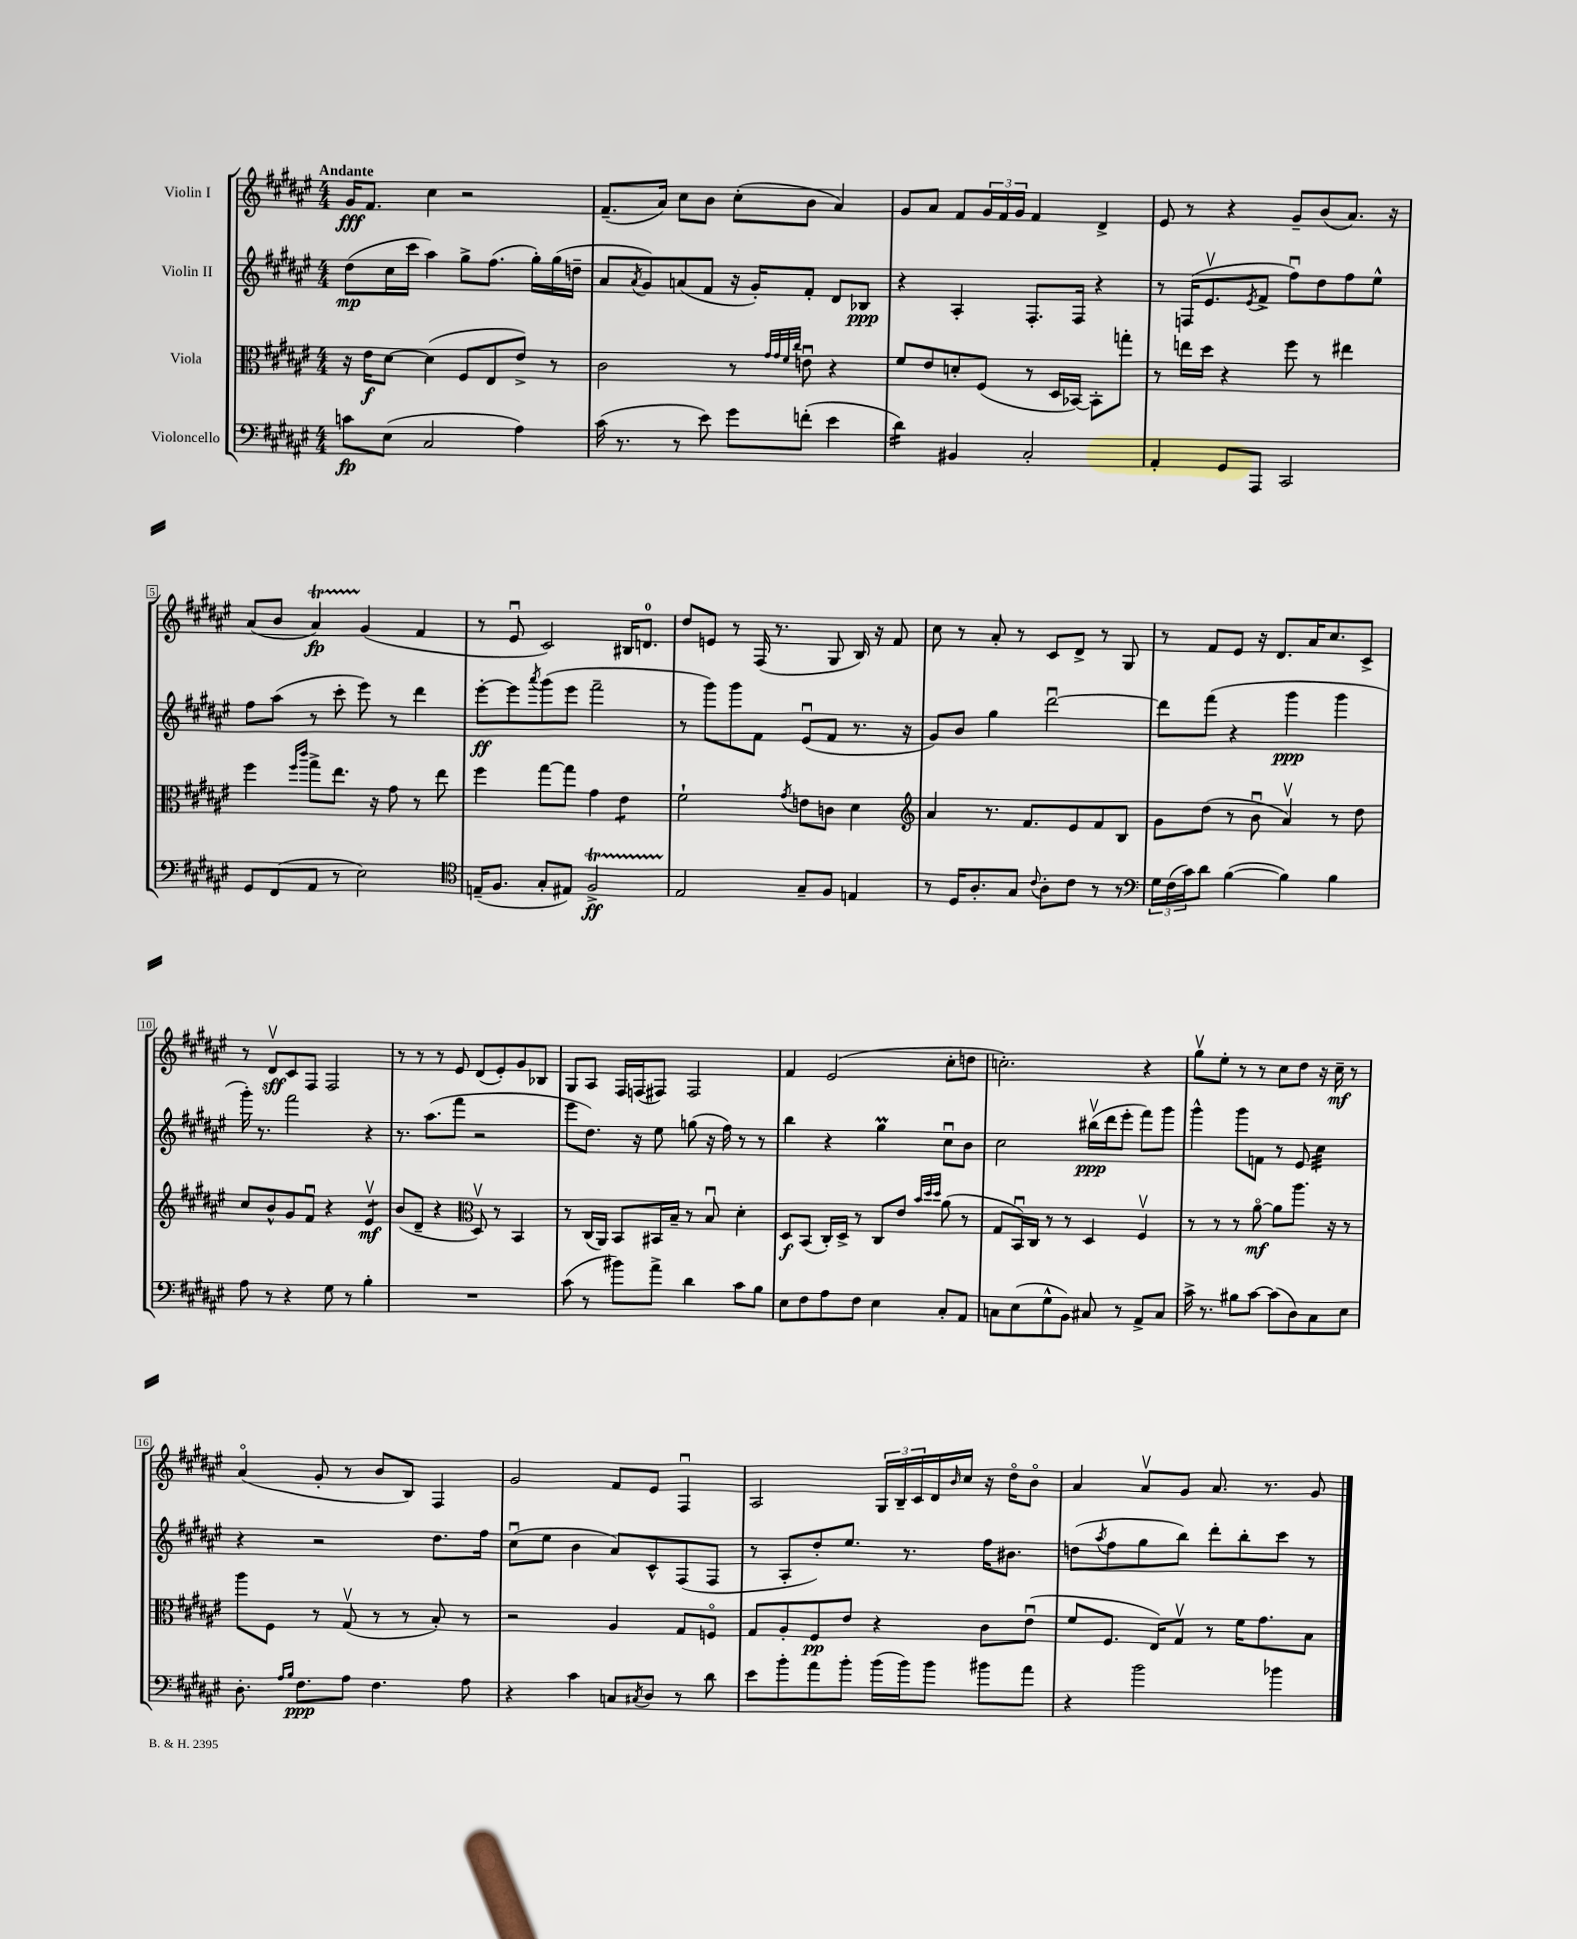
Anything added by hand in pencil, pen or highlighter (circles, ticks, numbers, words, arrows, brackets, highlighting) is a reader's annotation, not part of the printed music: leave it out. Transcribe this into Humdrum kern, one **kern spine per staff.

**kern	**kern	**kern	**kern
*staff4	*staff3	*staff2	*staff1
*clefF4	*clefC3	*clefG2	*clefG2
*k[f#c#g#d#a#e#]	*k[f#c#g#d#a#e#]	*k[f#c#g#d#a#e#]	*k[f#c#g#d#a#e#]
*M4/4	*M4/4	*M4/4	*M4/4
8c	16r	(8dd#	16g#
.	16e#	.	8.f#
(8E#	[8d#	16cc#	.
.	.	16ccc#	.
2C#	(4d#]	4aa#)	4cc#
.	8F#	8gg#^	2r
.	8E#	(8.ff#	.
4A#)	8e#^)	.	.
.	.	16gg#')	.
.	8r	(16gg#	.
.	.	16dd~	.
=	=	=	=
(16c#	2c#	8a#	(8.f#~
8.r	.	.	.
.	.	8qa#	.
.	.	8g#)	.
.	.	.	16a#)
8r	.	(8a	8cc#
8e#)	.	8f#	8b
8g#	8r	16r	(8cc#'
.	.	16g#')	.
.	32qqg#	.	.
.	32qqg#	.	.
.	32qqf#	.	.
.	32qqcc#	.	.
(8f'	8eu	8f#'	8b
4e#	4r	8d#	4a#)
.	.	8B-	.
=	=	=	=
4d#)	8f#	4r	8g#
.	8e#	.	8a#
4BB#	8d'	4A#'	8f#
.	(8F#	.	24g#
.	.	.	24f#
.	.	.	24g#
2C#'	8r	8.F#'	4f#
.	16D#	.	.
.	[16BB-)	16F#	.
.	8BB-']	4r	4d#^
.	8gg'	.	.
=	=	=	=
4AA#'	8r	8r	8e#
.	16ee	(16F	8r
.	16dd#	8.e#v	.
8GG#	4r	.	4r
.	.	8qe#	.
8AAA#	.	8f#^	.
2CC#	8ff#	8ff#u)	8g#~
.	8r	8dd#	(8b
.	4ee#	8ff#	8.a#)
.	.	8ee#^^	.
.	.	.	16r
=	=	=	=
8GG#	4ff#	8ff#	(8a#
(8FF#	.	(8aa#	8b
.	16qqff#	.	.
.	16qqccc#	.	.
8AA#	8gg#^	8r	4a#)
8r	8.ee#	8ccc#'	.
2E#)	.	8eee#)	(4g#
.	16r	.	.
.	8g#	8r	.
.	8r	4ddd#	4f#
.	8ee#	.	.
=	=	=	=
*clefC4	*	*	*
(16E~	4ff#	[8eee#'	8r
8.F#	.	.	.
.	.	8eee#]	8e#u
.	.	8qaaa#	.
8G#'	[8gg#	(8ggg#	2c#)
8E#)	8gg#]	8eee#	.
2F#^	4g#	2fff#~	.
.	4e#	.	16B#
.	.	.	8.d
=	=	=	=
2E#	2f#`	8r	8dd#
.	.	8ggg#)	8e
.	.	8ggg#	8r
.	.	8f#	(16F#
.	.	.	8.r
.	8qg#	.	.
8G#~	8e	(8e#u	.
8F#	8c	8f#	8G#
4E	4d#	8.r	16B)
.	.	.	16r
.	.	.	8f#
.	.	16r	.
=	=	=	=
*	*clefG2	*	*
8r	4a#	8g#)	8cc#
16D#	.	8b	8r
8.A#'	.	.	.
.	8.r	4gg#	8a#'
8G#	.	.	8r
.	8.f#	.	.
8qqc#	.	.	.
8A#'	.	[2ddd#u	8c#
8c#	8e#	.	8d#^
8r	8f#	.	8r
8r	8B	.	8G#
=	=	=	=
*clefF4	*	*	*
24G#	8g#	8ddd#]	8r
(24F#	.	.	.
24c#)	.	.	.
8d#	(8dd#	(8fff#	8f#
([4B	8r	4r	8e#
.	8bu	.	16r
.	.	.	8.d#
4B])	4a#v)	4ggg#	.
.	.	.	16a#
.	.	.	8.cc#
4B	8r	4ggg#	.
.	8dd#	.	8c#^
=	=	=	=
8A#	8cc#	16ggg#')	8r
.	.	8.r	.
8r	8b^^	.	8d#v
4r	8g#	2fff#	8c#
.	8f#u	.	8F#
8G#	4r	.	2F#
8r	.	.	.
4B'	4e#v	4r	.
=	=	=	=
1r	(8b	8.r	8r
.	8d#~	.	8r
.	.	(8.aa#	.
.	4r	.	8r
.	.	8fff#	8e#
*	*clefC3	*	*
.	8D#v)	2r	(8d#
.	8r	.	8e#')
.	4BB	.	8g#
.	.	.	8B-
=	=	=	=
(8c#	8r	8eee#	8G#
8r	(16C#	8.dd#)	8A#
.	16AA#)	.	.
8b#)	8BB	.	16F#
.	.	16r	(16F
8a#^	16BB#	8ee#	8F#)
.	16B~	.	.
4d#	8r	(8gg	2F#
.	8Bu	16r	.
.	.	16ff#)	.
8c#	4d#'	8r	.
8B	.	8r	.
=	=	=	=
8E#	8D#	4bb	4f#
8F#	(8BB	.	.
8A#	16C#')	4r	(2e#
.	16D#^	.	.
8F#	8r	.	.
4E#	8C#	4gg#	.
.	8e#	.	.
.	32qqb	.	.
.	32qqdd#	.	.
.	32qqdd#	.	.
8C#'	(8a#	8cc#u	8cc#'
8AA#	8r	8b	8dd
=	=	=	=
8C	8G#	2cc#	2.cc')
(8E#	16BBu)	.	.
.	16C#	.	.
8G#^^	8r	.	.
8BB)	8r	.	.
8C#	4D#	(16bb#v	.
.	.	16ddd#	.
8r	.	8eee#'	.
8AA#^	4F#v	8fff#)	4r
8C#	.	8ggg#	.
=	=	=	=
16c#^	8r	4ggg#^^	8gg#v
8.r	.	.	.
.	8r	.	8ee#'
8B#	8r	8ggg#	8r
[8c#	[8a#o	8f	8r
(8c#]	8a#]	8r	8cc#
8D#)	8.aa#	8e#	8dd#
8C#	.	4cc#	16r
.	16r	.	16cc#~
8E#	8r	.	8r
=	=	=	=
8.D#'	8aa#	4r	(4a#o
.	8F#	.	.
16qqA#	.	.	.
16qqB	.	.	.
8.F#	.	.	.
.	8r	2r	8g#'
8A#	(8G#v	.	8r
4.F#	8r	.	8b
.	8r	.	8B)
.	8B')	8.dd#	4F#
8A#	8r	.	.
.	.	16ff#	.
=	=	=	=
4r	2r	(8cc#u	2g#
.	.	8ee#	.
4c#	.	4b	.
8C	4A#	8a#)	8f#
8qC#	.	.	.
8D#	.	8c#^^	8e#
8r	8G#	(8F#	4F#u
8d#	8Fo	8F#	.
=	=	=	=
8e#	8G#	8r	2A#
8b'	8A#'	8A#'	.
8a#	8F#	8dd#')	.
8b'	8e#	8.ee#	.
(16b	4r	.	24G#
.	.	.	24B~
16b)	.	8.r	.
.	.	.	24c#
8b	.	.	16d#
.	.	.	16qqb
.	.	.	16cc#
8b#	8c#	16ff#	16r
.	.	8.b#	16dd#o
8a#	(8e#u	.	8bo
=	=	=	=
4r	8f#	(8dd	4a#
.	.	8qaa#	.
.	8.F#	8ff#	.
2b	.	8gg#	8a#v
.	16E#)	.	.
.	8G#v	8bb)	8g#
.	8r	8ddd#'	8.a#
.	16f#	8bb'	.
.	8.g#	.	8.r
4b-	.	8ccc#	.
.	8B	8r	8g#
==	==	==	==
*-	*-	*-	*-
